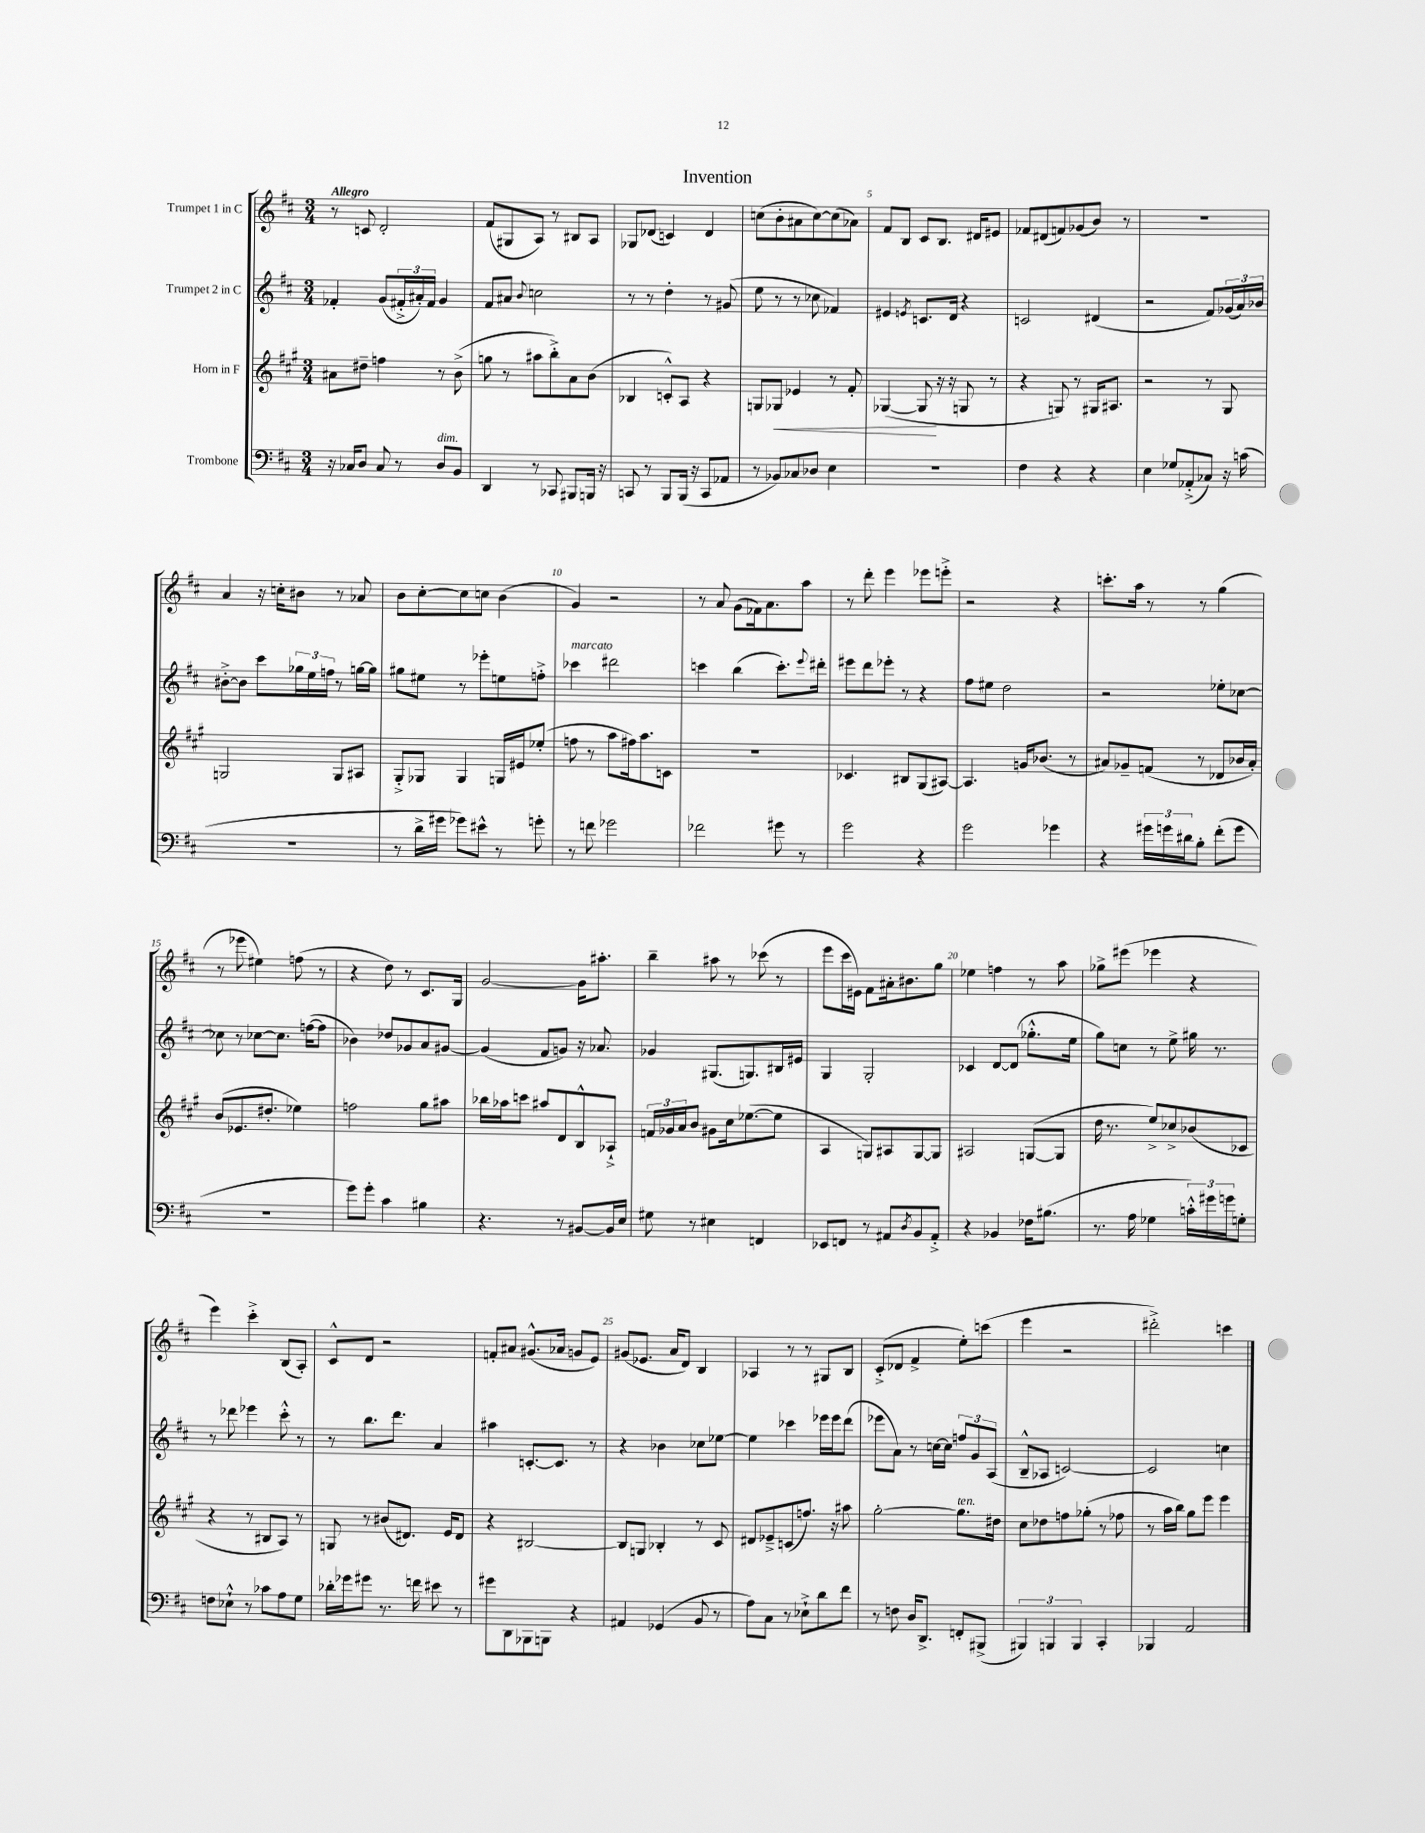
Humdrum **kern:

**kern	**kern	**dynam	**kern	**kern
*part4	*part3	*part3	*part2	*part1
*staff4	*staff3	*staff3	*staff2	*staff1
*I"Trombone	*I"Horn in F	*	*I"Trumpet 2 in C	*I"Trumpet 1 in C
*clefF4	*clefG2	*	*clefG2	*clefG2
*k[f#c#]	*k[f#c#g#]	*	*k[f#c#]	*k[f#c#]
*M3/4	*M3/4	*	*M3/4	*M3/4
=1	=1	=1	=1	=1
!	!	!	!	!LO:TX:a:B:t=Allegro
16r	8a#X\L	.	4f-X'/	8r
16C-X/KL	.	.	.	.
8D/J	8dd#X~\J	.	.	8cn/
8C-/	4ffn\	.	(8g/L	2d'/
8r	.	.	24f#X'^/L	.
.	.	.	24a#X'/)	.
.	.	.	24f#/JJ	.
!LO:TX:a:i:t=dim.	!	!	!	!
8D/L	8r	.	4g/	.
8BB/J	(8b^\	.	.	.
=2	=2	=2	=2	=2
4DD/	8ggn\	.	8f#/L	(8f#/L
.	8r	.	8a#X/J	8G#X/
.	.	.	8qqb/	.
8r	8aa#X\L	.	2ccn\	8A/J)
8CC-X/	8bb'^\)	.	.	8r
8BBB#X/L	8a\	.	.	8B#X/L
16BBBn/Jk	(8b\J	.	.	8A/J
16r	.	.	.	.
=3	=3	=3	=3	=3
8CCn/	4B-X/	.	8r	8G-X/L
8r	.	.	8r	(8d-X/J
8BBB/L	8cn'^^/L)	.	4dd'\	4cn/)
(16BBB/Jk	8A/J	.	.	.
16r	.	.	.	.
8CC/L	4r	.	8r	4d-/
8AA-X/J	.	.	(8g#X/	.
=4	=4	=4	=4	=4
8r	8Gn/L	.	8ee\	(8ccn\L
!	!	!LO:HP:b	!	!
8BB-X/L)	8G-X/J	<	8r	8b'\
8C-X/	4e-X/	.	8r	8a#X\
8D-X/J	.	.	8cc-X\	[8cc\)
4E\	8r	.	4f-X/)	(8cc\]
.	8f#'/	.	.	8a-X\J)
=5	=5	=5	=5	=5
2.r	([4G-X/	.	4e#X/	8f#/L
.	.	.	.	8B/J
.	.	.	8qen/	.
.	8G-/]	.	8.cn/L	8c#/L
.	16r	[	.	8.B/J
.	16r	.	16d/Jk	.
.	8Gn/	.	4r	.
.	.	.	.	16d#X/KL
.	8r	.	.	8e#X/J
=6	=6	=6	=6	=6
4F#\	4r	.	2cn/	8f-X/L
.	.	.	.	(8d#X/
4r	8Gn/)	.	.	8fn/)
.	8r	.	.	(8g-X/
4r	16G#X/KL	.	(4d#X/	8b/J)
.	8.A#X/J	.	.	.
.	.	.	.	8r
=7	=7	=7	=7	=7
4E\	2r	.	2r	2.r
8G-X/L	.	.	.	.
(8AA-X'^/	.	.	.	.
8C-X/J)	8r	.	8f#/L)	.
16r	8G#/	.	(24g-X/L	.
.	.	.	24a/)	.
(16cn\	.	.	.	.
.	.	.	24b-X/JJ	.
!!LO:LB:g=z
=8	=8	=8	=8	=8
2.r	2Gn/	.	[8b#X'^\L	4a/
.	.	.	8b#\J]	.
.	.	.	8ccc#\L	16r
.	.	.	.	16ccn'\KL
.	.	.	24gg-X\L	8b#X\J
.	.	.	24ee\	.
.	.	.	24ffn\JJ	.
.	8G/L	.	8r	8r
.	8A#X/J	.	[16ggn\LL	8a-X/
.	.	.	16gg\JJ]	.
=9	=9	=9	=9	=9
8r	8G#'^/L	.	8gg#X\L	8b\L
16d^\LL	8G-X/J	.	8ee#X\J	[8cc#'\
16g#X\JJ	.	.	.	.
8g-X\L)	4G-/	.	8r	8cc#\]
8e#X^^\J	.	.	8eee-X'\L	8ccn\J
8r	16Gn/LL	.	8een\	(4b\
.	16e#X/J	.	.	.
8gn'\	(8ee-X'/J	.	8ffn'^\J	.
=10	=10	=10	=10	=10
!	!	!	!LO:TX:a:i:t=marcato	!
8r	8ffn\	.	4ccc-X\	4g/)
8fn\	8r	.	.	.
2g-X\	8aa\L	.	2ddd#X\	2r
.	16ff#X\k)	.	.	.
.	8.aa\	.	.	.
.	8cn\J	.	.	.
=11	=11	=11	=11	=11
2f-X\	2.r	.	4cccn\	8r
.	.	.	.	8a/
.	.	.	(4bb\	(8g\L
.	.	.	.	16f-X\k)
.	.	.	.	8.a\
8g#X\	.	.	8.ccc'\L)	.
8r	.	.	.	8aa\J
.	.	.	8qqeee/	.
.	.	.	16ddd#X'\Jk	.
=12	=12	=12	=12	=12
2g\	4.c-X/	.	8eee#X\L	8r
.	.	.	8ddd\	8ddd'\
.	.	.	8eee-X'\J	4eee\
.	8B#X/L	.	8r	.
4r	(8G#/	.	4r	8eee-X\L
.	[8A#X/J)	.	.	8eeen'^\J
=13	=13	=13	=13	=13
2g\	4.A#/]	.	8ff#\L	2r
.	.	.	8ee#X\J	.
.	.	.	2dd\	.
.	16gn/KL	.	.	.
.	(8.b-X/J	.	.	.
4g-X\	.	.	.	4r
.	8r	.	.	.
=14	=14	=14	=14	=14
4r	8a#X/L)	.	2r	8.cccn'\L
.	8g-X~/	.	.	.
.	.	.	.	16aa\Jk
24g#X\LL	(8fn/J	.	.	8r
24gn\	.	.	.	.
24d#X\J	.	.	.	.
8B'\J	8r	.	.	8r
(8f#'\L	8d-X/L	.	8ee-X'\L	(4gg\
8g\J	16b-X/L	.	[8cc-X\J	.
.	16a#'/JJ)	.	.	.
!!LO:LB:g=z
=15	=15	=15	=15	=15
2.r	(8b/L	.	8cc-X\]	8r
.	8.e-X/	.	8r	8eee-X\
.	.	.	[8cc-X\L	4ee#X\)
.	8.dd#X'/J	.	.	.
.	.	.	8.cc-\J]	.
.	4ee-X\)	.	.	(8ffn\
.	.	.	([16ffn\KL	.
.	.	.	8ff\J]	8r
=16	=16	=16	=16	=16
8g\L)	2ffn\	.	4b-X\)	4r
8g'\J	.	.	.	.
4c#\	.	.	8dd-X/L	8dd\)
.	.	.	8g-X/	8r
4B#X\	8gg#\L	.	8a/	8.c#/L
.	8aa#X\J	.	[8g#X/J	.
.	.	.	.	16G/Jk
=17	=17	=17	=17	=17
4.r	16bb-X\LL	.	(4g#/]	[2g/
.	16aa-X\J	.	.	.
.	8cccn\J	.	.	.
.	8aa#X/L	.	8f#/L	.
8r	8d/	.	8gn/J)	.
[8BB#X/L	8B^^/	.	16r	16g\KL]
.	.	.	8.a-X/	8.aa#X'\J
16BB#/L]	8A-X`^/J	.	.	.
16E/JJ	.	.	.	.
=18	=18	=18	=18	=18
8G#X\	24fn/LL	.	4g-X/	4bb~\
.	24g-X/	.	.	.
.	24a/J	.	.	.
8r	8b/J	.	.	.
4E#X\	8g#X\L	.	(8.G#X/L	8aa#X\
.	16cc#\k	.	.	8r
.	([8.ee-X\	.	8.Gn/)	.
4FFn/	.	.	.	(8ccc-X\
.	8ee-\J]	.	16B#X/L	8r
.	.	.	16e#X/JJ	.
=19	=19	=19	=19	=19
8EE-X/L	4A/	.	4G/	8eee\L
8FFn/J	.	.	.	16ccc#\L
.	.	.	.	16e#X\JJ)
8r	8Gn/L)	.	2G'/	8f#\L
8AA#X/L	8A#X/	.	.	16a#X'\k
.	.	.	.	8.b#X\
8qD/	.	.	.	.
8BB/	[8G/	.	.	.
8AA#'^/J	8G/J]	.	.	8gg\J
=20	=20	=20	=20	=20
4r	2A#X/	.	4c-X/	4ee-X\
4BB-X/	.	.	[8d/L	4ffn\
.	.	.	(8d/J]	.
16F-X\KL	([8Gn/L	.	8.gg-X'^^\L	8r
(8.B#X\J	.	.	.	.
.	8G/J]	.	.	8aa\
.	.	.	16ee\Jk	.
=21	=21	=21	=21	=21
8.r	16dd\	.	8gg\L)	8gg-X^\L
.	8.r	.	.	.
.	.	.	8ccn\J	(8eee#X\J
16A\	.	.	.	.
4G-X\	8ee^/L)	.	8r	4eee-X\
.	8cc-X^/	.	8ee^\	.
24cn'^^\LL)	(8b-X/	.	16gg#X\	4r
24g#X\	.	.	.	.
.	.	.	8.r	.
24gn\J	.	.	.	.
8Gn'\J	8c-X/J	.	.	.
!!LO:LB:g=z
=22	=22	=22	=22	=22
8Fn\L	4r	.	8r	4eee\)
8E-X`^^\J	.	.	8ddd-X\	.
8r	8r	.	4eee-X\	4ccc#'^\
8c-X\L	8B#X/L	.	.	.
8A\	8A/J)	.	8ccc#'^^\	(8B/L
8G\J	8r	.	8r	8A'/J)
=23	=23	=23	=23	=23
16d-X'\LL	8Gn/	.	8r	8c#^^/L
16g-X\J	.	.	.	.
8g#X\J	8r	.	8.bb\L	8d/J
8.r	(8b#X/L	.	.	2r
.	.	.	8.ddd\J	.
.	8.d#X/J)	.	.	.
16fn\	.	.	.	.
8e#X\	.	.	4a/	.
.	16e/KL	.	.	.
8r	8d#/J	.	.	.
=24	=24	=24	=24	=24
8g#X\L	4r	.	4aa#X\	8fn'/L
8DD\	.	.	.	8a#X/J
8BBB-X\	[2B#X/	.	[8.cn'/L	(8.g#X^^/L
8BBBn\J	.	.	.	.
.	.	.	8.c/J]	16a-X/Jk
4r	.	.	.	8gn/L
.	.	.	8r	8e/J)
=25	=25	=25	=25	=25
4AA#X/	8B#/L]	.	4r	(8g#X/L
.	8Gn/J	.	.	8.e-X/J
(4GG-X/	4B-X'/	.	4b-X\	.
.	.	.	.	16a/KL
.	.	.	.	8d/J)
8BB/	8r	.	8cc-X\L	4B/
8r	8c#/	.	[8ee-X\J	.
=26	=26	=26	=26	=26
8A\L)	8d#X/L	.	4ee-\]	4A-X/
8C#\J	8e-X~^/	.	.	.
8r	(8cn/	.	4ccc-X\	8r
8E-X`^\L	8.ffn/J)	.	.	8r
8d\	.	.	16eee-X\LL	8G#X/L
.	16r	.	16eee-\J	.
8f#\J	8aa#X\	.	(8ddd\J	8B/J
=27	=27	=27	=27	=27
8r	[2gg#'\	.	8eee-X\L	(8c#'^/L
8Fn\	.	.	8a\J)	8d-X/J
16D/KL	.	.	8r	4f#^/
8.DD^/J	.	.	.	.
.	.	.	[16ccn\LL	.
.	.	.	16cc\JJ]	.
!	!LO:TX:a:i:t=ten.	!	!	!
8FFn'/L	8.gg#\L]	.	12ffn/L	8ee'\L)
.	.	.	12g/	.
(8BBB#X^/J	.	.	.	(8cccn\J
.	.	.	(12A/J	.
.	16dd#X\Jk	.	.	.
=28	=28	=28	=28	=28
6BBB#X/)	8cc#\L	.	8B~^^/L	4eee\
.	8dd-X\	.	8A-X/J	.
6BBBn/	.	.	.	.
.	8ffn\	.	[2cn/)	2r
6BBB/	.	.	.	.
.	(8gg-X'\J	.	.	.
4CC#'/	8r	.	.	.
.	8ff-X\	.	.	.
=29	=29	=29	=29	=29
4BBB-X/	8r	.	2c/]	2ddd#X'^\)
.	16aa\LL	.	.	.
.	16bb\JJ)	.	.	.
2AA/	8gg#\L	.	.	.
.	8eee\J	.	.	.
.	4eee\	.	4ccn\	4cccn\
==	==	==	==	==
*-	*-	*-	*-	*-
